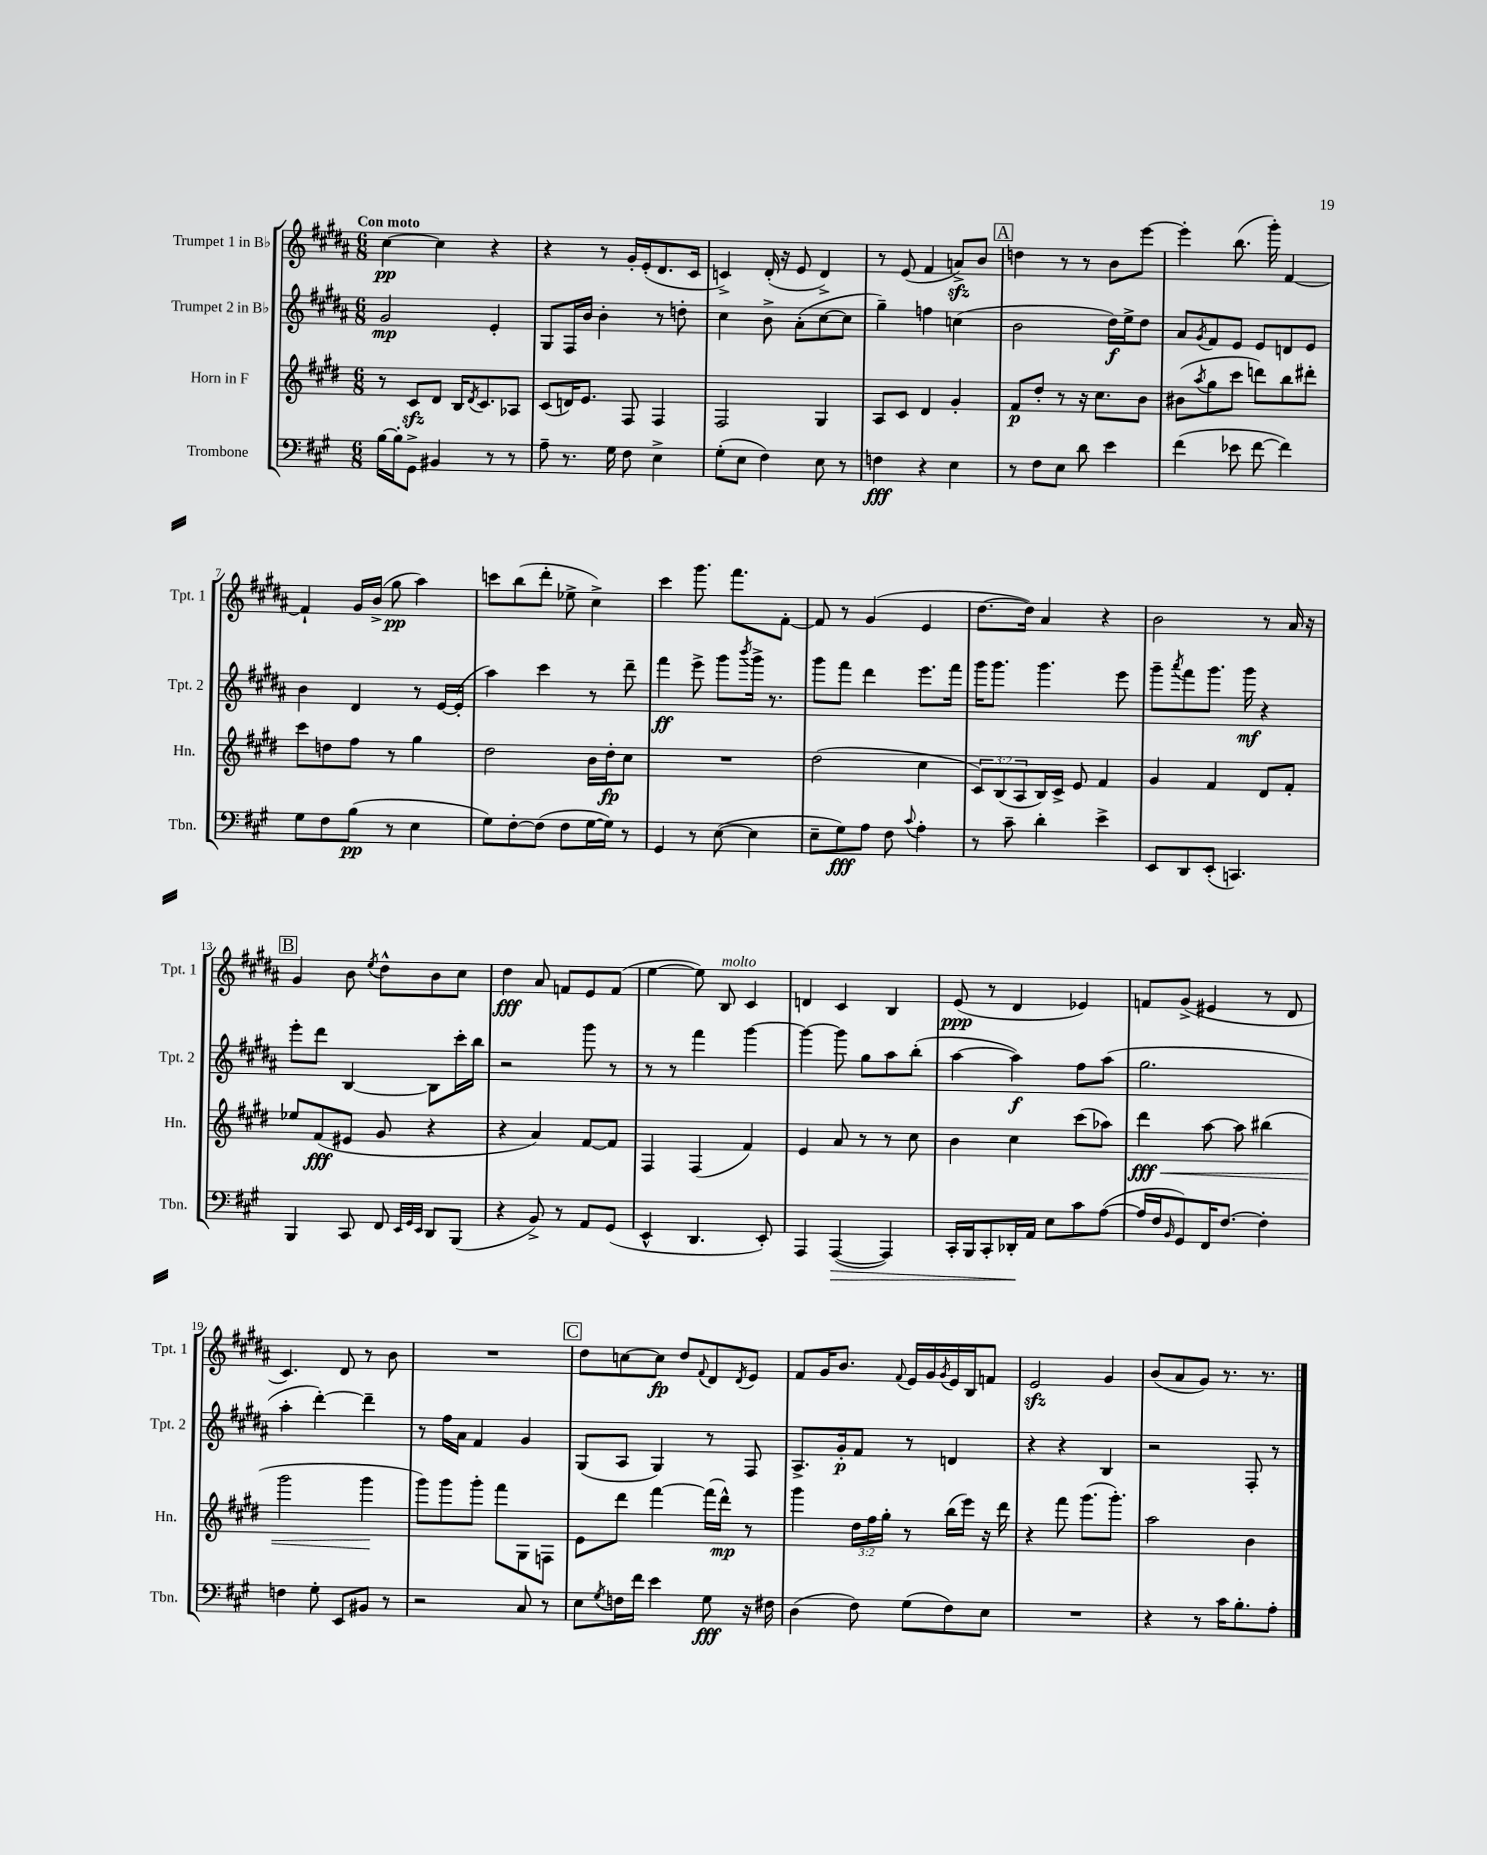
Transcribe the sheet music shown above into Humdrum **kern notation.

**kern	**kern	**kern	**kern
*staff4	*staff3	*staff2	*staff1
*clefF4	*clefG2	*clefG2	*clefG2
*k[f#c#g#]	*k[f#c#g#d#]	*k[f#c#g#d#a#]	*k[f#c#g#d#a#]
*M6/8	*M6/8	*M6/8	*M6/8
[16B\LL	8r	2g#/	[4cc#\
16B'\]J	.	.	.
8GG#^\J	8c#/L	.	.
4BB#/	8d#/J	.	4cc#\]
.	16B/LK	.	.
.	8qd#/	.	.
.	8.c#/	.	.
8r	.	4e'/	4r
8r	8A-/J	.	.
=	=	=	=
8A~\	(8c#/L	8G#/L	4r
8.r	16d/K)	16F#/L	.
.	8.e/J	16b/JJ	.
.	.	4b'\	8r
16G#\	.	.	.
8F#\	8F#/	.	16g#'/LL
.	.	.	(16e'/J
4E^\	4F#/	8r	8.d#/
.	.	8dd'\	.
.	.	.	16c#/Jk
=	=	=	=
(8G#'\L	2F#/	4cc#\	4c^/)
8E\J	.	.	.
4F#\)	.	8b^\	(16d#'/
.	.	.	16r
.	.	(8a#'\L	8e/
8E\	4G#/	[8cc#\	4d#^/)
8r	.	8cc#\]J	.
=	=	=	=
4F\	8A/L	4gg#~\)	8r
.	8c#/J	.	(8e/
4r	4d#/	4ff\	4f#/
4E\	4g#'/	(4cc\	8a^/L)
.	.	.	8b/J
=	=	=	=
8r	8f#/L	2b\	4dd\
8F#\L	8dd#'/J	.	.
8E\J	8r	.	8r
8d\	16r	.	8r
.	8.cc#\L	.	.
4e\	.	16dd#\LL)	8b\L
.	.	16ee^\J	.
.	8b\J	8dd#\J	[8eee\J
=	=	=	=
(4f#\	(8b#\L	8a#/L	4eee'\]
.	8qaa/	8qg#/	.
.	8gg#\	8f#/	.
8e-\	8ccc#\J	8e/J	(8.bb\
[8f#\	8ddd\L)	8e/L	.
.	.	.	16ggg#'\)
4f#\])	8bb\	8d/	[4f#/
.	8ddd#'\J	8e/J	.
=	=	=	=
8G#\L	8ccc#\L	4b\	4f#`/]
8F#\	8dd\	.	.
(8B\J	8ff#\J	4d#/	16g#/LL
.	.	.	(16b^/JJ
8r	8r	.	8gg#\
4E\	4gg#\	8r	4aa#\)
.	.	[16e/LL	.
.	.	(16e'/]JJ	.
=	=	=	=
8G#\L)	2dd#\	4aa#\)	8ccc\L
[8F#'\	.	.	(8bb\
(8F#\]J	.	4ccc#\	8ddd#'\J
8F#\L	.	.	8ee-^\
[16G#\L	16b\LL	8r	4cc#^\)
16G#\]JJ)	16dd#'\J	.	.
8r	8cc#\J	8ddd#~\	.
=	=	=	=
4GG#/	2.r	4fff#\	4ccc#\
8r	.	8eee^\	8.ggg#\
([8E\	.	8ggg#\L	.
.	.	.	8.fff#\L
.	.	8qbbb/	.
4E\]	.	16ggg#^\Jk	.
.	.	8.r	.
.	.	.	[8f#'\J
=	=	=	=
8E~\L	(2dd#\	8ggg#\L	8f#/]
8G#\)	.	8fff#\J	8r
8A\J	.	4ddd#\	(4g#/
8F#\	.	.	.
8qqc#/	.	.	.
4A'\	4cc#\	8.eee\L	4e/
.	.	16fff#\Jk	.
=	=	=	=
8r	12c#/L)	16ggg#\LK	[8.dd#\L
.	.	8.ggg#\J	.
.	(12B/	.	.
8c#~\	.	.	.
.	12A/	.	.
.	.	.	16dd#\]Jk)
4d'\	16B/L)	4.ggg#\	4a#/
.	16c#^/JJ	.	.
.	8e/	.	.
4e^\	4f#/	.	4r
.	.	8eee\	.
=	=	=	=
8EE/L	4g#/	8ggg#~\L	2b\
.	.	8qaaa#/	.
8DD/	.	8fff#\	.
(8EE'/J	4f#/	8.ggg#\J	.
4.CC/)	.	.	.
.	.	16ggg#\	.
.	8d#/L	4r	8r
.	8f#'/J	.	16a#/
.	.	.	16r
=	=	=	=
4BBB/	8ee-/L	8eee'\L	4g#/
.	(8f#/	8ddd#\J	.
8CC#/	8e#/J	[4B/	8b\
.	.	.	8qee/
8FF#/	8g#/	.	8dd#^^\L
32qqEE/LLL	.	.	.
32qqGG#/	.	.	.
32qqEE/JJJ	.	.	.
8DD/L	4r	8B\]L	8b\
(8BBB/J	.	16ccc#'\L	8cc#\J
.	.	16bb\JJ	.
=	=	=	=
4r	4r	2r	4dd#\
8BB^/)	4a/)	.	8a#/
8r	.	.	8f/L
8AA/L	[8f#/L	8ggg#\	8e/
(8GG#/J	8f#/]J	8r	(8f/J
=	=	=	=
4EE^^/	4F#/	8r	[4ee\
.	.	8r	.
4.DD/	(4F#/	4fff#\	8ee\])
.	.	.	8B/
.	4f#/)	[4ggg#\	4c#/
8EE'/)	.	.	.
=	=	=	=
4AAA/	4e/	4ggg#\_	4d/
([4AAA/	8a/	8ggg#\]	4c#/
.	8r	8gg#\L	.
4AAA/])	8r	8aa#\	4B/
.	8cc#\	(8bb'\J	.
=	=	=	=
16CC#'/LL	4b\	[4aa#\	(8e/
16BBB/J	.	.	.
8CC#'/	.	.	8r
16DD-'/L	4cc#\	4aa#\])	4d#/
16AA/JJ	.	.	.
8E\L	.	.	.
8c#\	(8ccc#\L	8ff#\L	4e-/)
([8A\J	8aa-\J)	(8aa#\J	.
=	=	=	=
16A/]LL	4ddd#\	2.gg#\	8f/L
16F#/J	.	.	.
16qqBB/	.	.	.
8GG#/)	.	.	(8g#^/J
16FF#/K	[8aa\	.	4e#/
[8.F#/J	.	.	.
.	8aa\]	.	.
4F#'\]	(4bb#\	.	8r
.	.	.	8d#/
=	=	=	=
4F\	2ggg#\	4aa#'\	4.c#/)
8G#'\	.	[4ddd#'\)	.
8EE/L	.	.	8d#/
8BB#/J	4ggg#\	4ddd#~\]	8r
8r	.	.	8b\
=	=	=	=
2r	8ggg#\L)	8r	2.r
.	8ggg#\	16ff#\LL	.
.	.	16a#\JJ	.
.	8ggg#'\J	4f#/	.
.	8fff#\L	.	.
8C#/	8G#\	4g#/	.
8r	8F\J	.	.
=	=	=	=
8E\L	8e\L	(8G#/L	8dd#\L
8qG#/	.	.	.
16F\L	8ddd#\J	8A#/J	[8cc\
16f#\JJ	.	.	.
4e\	[4fff#\	4G#/)	8cc\]J
.	.	.	8dd#/L
.	.	.	8qqf#/
8G#\	(16fff#\]LL	8r	8d#/
.	16ddd#^^\JJ)	.	.
.	.	.	8qd#/
16r	8r	8F#/	8e/J
16F#\	.	.	.
=	=	=	=
(4D\	4ggg#\	8.A#^/L	8f#/L
.	.	.	16g#/K
.	.	16g#'/k	8.b/J
8F#\)	24dd#\LL	8f#/J	.
.	24ff#\	.	.
.	24gg#'\JJ	.	.
.	.	.	8qqf#/
(8G#\L	8r	8r	16e/LL
.	.	.	16g#/
.	.	.	8qg#/
8F#\)	(16bb\LL	4d/	16e/
.	16eee\JJ)	.	16B/J
8E\J	16r	.	8f/J
.	16ddd#\	.	.
=	=	=	=
2.r	4r	4r	2e/
.	8fff#\	4r	.
.	(8.ggg#\L	.	.
.	.	4B/	4g#/
.	8.ggg#'\J)	.	.
=	=	=	=
4r	2aa\	2r	(8b/L
.	.	.	8a#/
8r	.	.	8g#/J)
16c#\LK	.	.	8.r
8.B'\	.	.	.
.	4b\	8F#'/	.
.	.	.	8.r
8A'\J	.	8r	.
==	==	==	==
*-	*-	*-	*-
